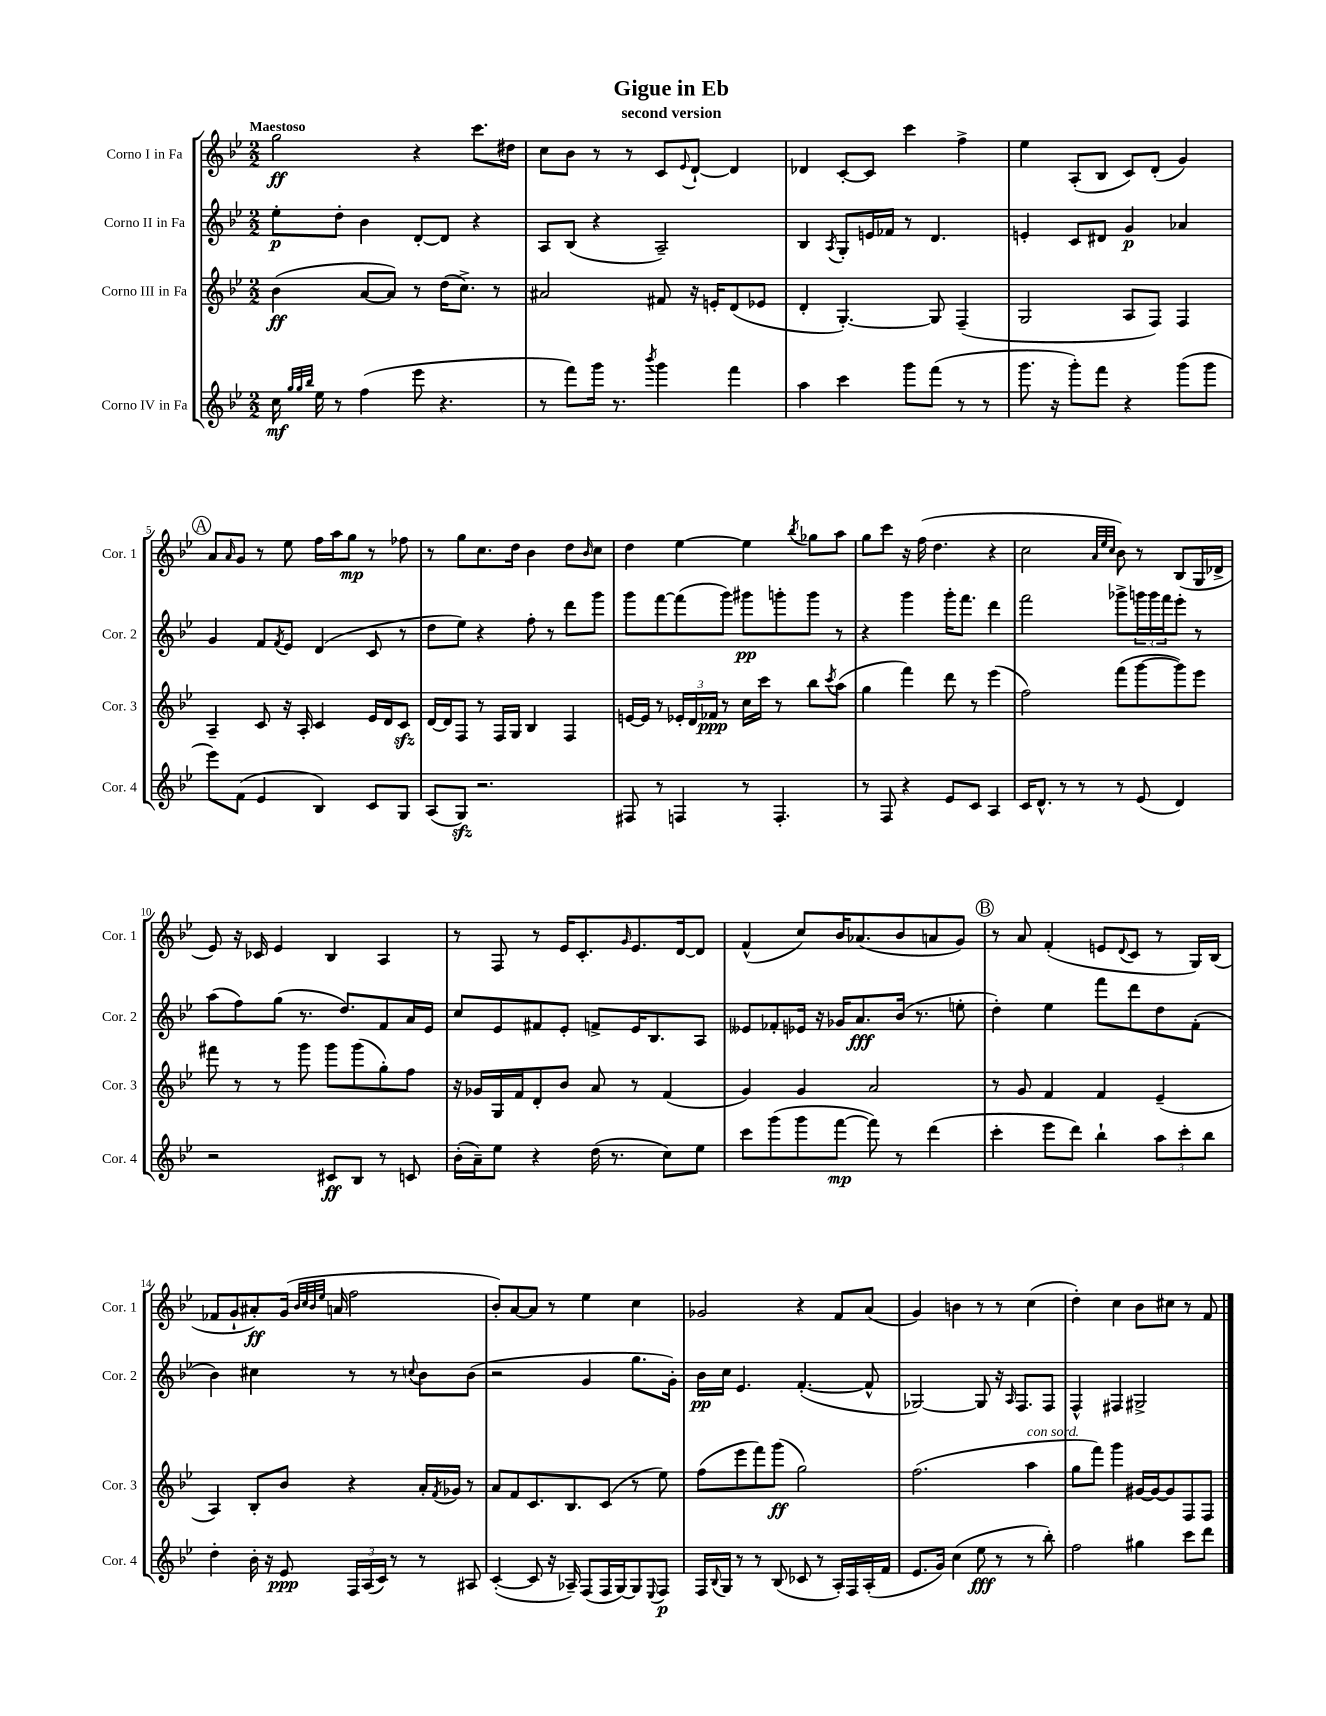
\header { title = "Gigue in Eb" subtitle = "second version" }
<<
\new StaffGroup <<
\new Staff = "s0" \with { instrumentName = "Corno I in Fa" shortInstrumentName = "Cor. 1" } {
    \clef treble \key bes \major \numericTimeSignature \time 2/2 \tempo "Maestoso"
    g''2\ff r4 c'''8. dis''16 |
    c''8 bes'8 r8 r8 c'8 \appoggiatura { ees'8 } d'8~-! d'4 |
    des'4 c'8~-. c'8 c'''4 f''4-> |
    ees''4 a8-.( bes8 c'8) d'8-.( g'4) |
    \mark \markup { \circle "A" } a'8 \grace { a'16 } g'8 r8 ees''8 f''16 a''16 g''8\mp r8 fes''8 |
    r8 g''8 c''8. d''16 bes'4 d''8 \grace { bes'16 } c''8 |
    d''4 ees''4~ ees''4 \acciaccatura { bes''8 } ges''8 a''8 |
    g''8 c'''8 r16 f''16( d''4. r4 |
    c''2 \grace { a'32 ees''32 c''32 } bes'8) r8 bes8( g16 des'16-> |
    ees'8) r16 ces'16 ees'4 bes4 a4 |
    r8 f8 r8 ees'16 c'8.-. \grace { g'16 } ees'8. d'16~ d'8 |
    f'4-^( c''8) bes'16 aes'8.( bes'8 a'8 g'8) |
    \mark \markup { \circle "B" } r8 a'8 f'4-.( e'8 \appoggiatura { d'8 } c'8 r8 g16) bes16( |
    fes'8 g'8-! ais'8-.\ff) g'16( \grace { bes'32 c''32 bes'32 ees''32 } a'16 f''2 |
    bes'8-.) a'8~ a'8 r8 ees''4 c''4 |
    ges'2 r4 f'8 a'8( |
    g'4) b'4 r8 r8 c''4( |
    d''4-.) c''4 bes'8 cis''8 r8 f'8 \bar "|." |
}
\new Staff = "s1" \with { instrumentName = "Corno II in Fa" shortInstrumentName = "Cor. 2" } {
    \clef treble \key bes \major \numericTimeSignature \time 2/2
    ees''8-.\p d''8-. bes'4 d'8~-. d'8 r4 |
    a8 bes8( r4 a2--) |
    bes4 \acciaccatura { a8 } g8-. e'16 fes'16 r8 d'4. |
    e'4-. c'8 dis'8 g'4\p aes'4 |
    \mark \markup { \circle "A" } g'4 f'8 \acciaccatura { f'8 } ees'8 d'4( c'8 r8 |
    d''8 ees''8) r4 f''8-. r8 d'''8 g'''8 |
    g'''8 f'''8~ f'''8( g'''8) gis'''8\pp g'''8-. g'''8 r8 |
    r4 g'''4 g'''16-. f'''8. d'''4 |
    f'''2 ges'''8-> \tuplet 3/2 { g'''16 g'''16 f'''16 } ees'''8-. r8 |
    a''8( f''8) g''8( r8. d''8.) f'8 a'16 ees'16 |
    c''8 ees'8 fis'8 ees'8-. f'8-> ees'16 bes8. a8 |
    eeses'8 fes'8-. ees'16 r16 ges'16 a'8.\fff bes'16( r8. e''8-. |
    \mark \markup { \circle "B" } d''4-.) ees''4 f'''8 d'''8 d''8 f'8-.( |
    bes'4) cis''4 r8 r8 \appoggiatura { c''8 } bes'8 bes'8( |
    r2 g'4 g''8. g'16-.) |
    bes'16\pp c''16 ees'4. f'4.~-.( f'8-^ |
    ges2~) ges8 r16 \grace { a16 } f8. f8 |
    f4-^ fis4 gis2-> \bar "|." |
}
\new Staff = "s2" \with { instrumentName = "Corno III in Fa" shortInstrumentName = "Cor. 3" } {
    \clef treble \key bes \major \numericTimeSignature \time 2/2
    bes'4\ff( a'8~ a'8) r8 d''16( c''8.->) r8 |
    ais'2 fis'8 r16 e'16-. d'8( ees'8 |
    d'4-. g4.~-.) g8 f4--( |
    g2 a8 f8) f4 |
    \mark \markup { \circle "A" } a4-- c'8 r16 a16-. c'4 ees'16 d'16 c'8\sfz |
    d'16~ d'16 f8 r8 f16 g16 bes4 f4 |
    e'16~ e'16 r8 \tuplet 3/2 { ees'16-. d'16 fes'16\ppp } r8 c''16 c'''16 r8 bes''8 \acciaccatura { c'''8 } a''8( |
    g''4 f'''4) d'''8 r8 ees'''4( |
    f''2) f'''8( g'''8~ g'''8) ees'''8 |
    fis'''8 r8 r8 g'''8 g'''8 g'''8( g''8-.) f''8 |
    r16 ges'16 g16 f'16 d'8-. bes'8 a'8 r8 f'4( |
    g'4) g'4 a'2 |
    \mark \markup { \circle "B" } r8 g'8 f'4 f'4 ees'4--( |
    a4) bes8-. bes'8 r4 a'16-. \acciaccatura { f'8 } ges'16 r8 |
    a'8 f'8 c'8. bes8. c'8( r8 ees''8) |
    f''8( ees'''8 f'''8) g'''8\ff( g''2) |
    f''2.( a''4^\markup { \italic "con sord." } |
    g''8 f'''8) g'''4 gis'16~ gis'16~ gis'8 f8 f8 \bar "|." |
}
\new Staff = "s3" \with { instrumentName = "Corno IV in Fa" shortInstrumentName = "Cor. 4" } {
    \clef treble \key bes \major \numericTimeSignature \time 2/2
    c''16\mf \grace { g''32 g''32 bes''32 } ees''16 r8 f''4( ees'''8 r4. |
    r8 f'''8) g'''16 r8. \acciaccatura { bes'''8 } g'''4 f'''4 |
    a''4 c'''4 g'''8 f'''8( r8 r8 |
    g'''8. r16 g'''8-.) f'''8 r4 g'''8( g'''8 |
    \mark \markup { \circle "A" } ees'''8) f'8( ees'4 bes4) c'8 g8 |
    a8( g8\sfz) r2. |
    fis8 r8 f4 r8 f4.-. |
    r8 f8 r4 ees'8 c'8 a4 |
    c'16 d'8.-^ r8 r8 r8 ees'8( d'4) |
    r2 cis'8\ff bes8 r8 c'8 |
    bes'16-.( a'16--) ees''8 r4 d''16( r8. c''8) ees''8 |
    c'''8 g'''8( g'''8 f'''8~\mp f'''8) r8 d'''4( |
    \mark \markup { \circle "B" } c'''4-. ees'''8 d'''8) bes''4-! \tuplet 3/2 { a''8 c'''8-. bes''8 } |
    d''4-. bes'16-. r16 ees'8\ppp \tuplet 3/2 { f16 a16( c'16) } r8 r8 ais8 |
    c'4~-.( c'8 r16 aes16--) f8( f16 g16~) g8 \appoggiatura { ees8 } f8\p |
    f16 \appoggiatura { bes8 } g16 r8 r8 bes8( ces'8 r8 a16-.) f16 a16-.( f'16 |
    ees'8. g'16) c''4( ees''8\fff r8 r8 bes''8-.) |
    f''2 gis''4 c'''8 d'''8 \bar "|." |
}
>>
>>
